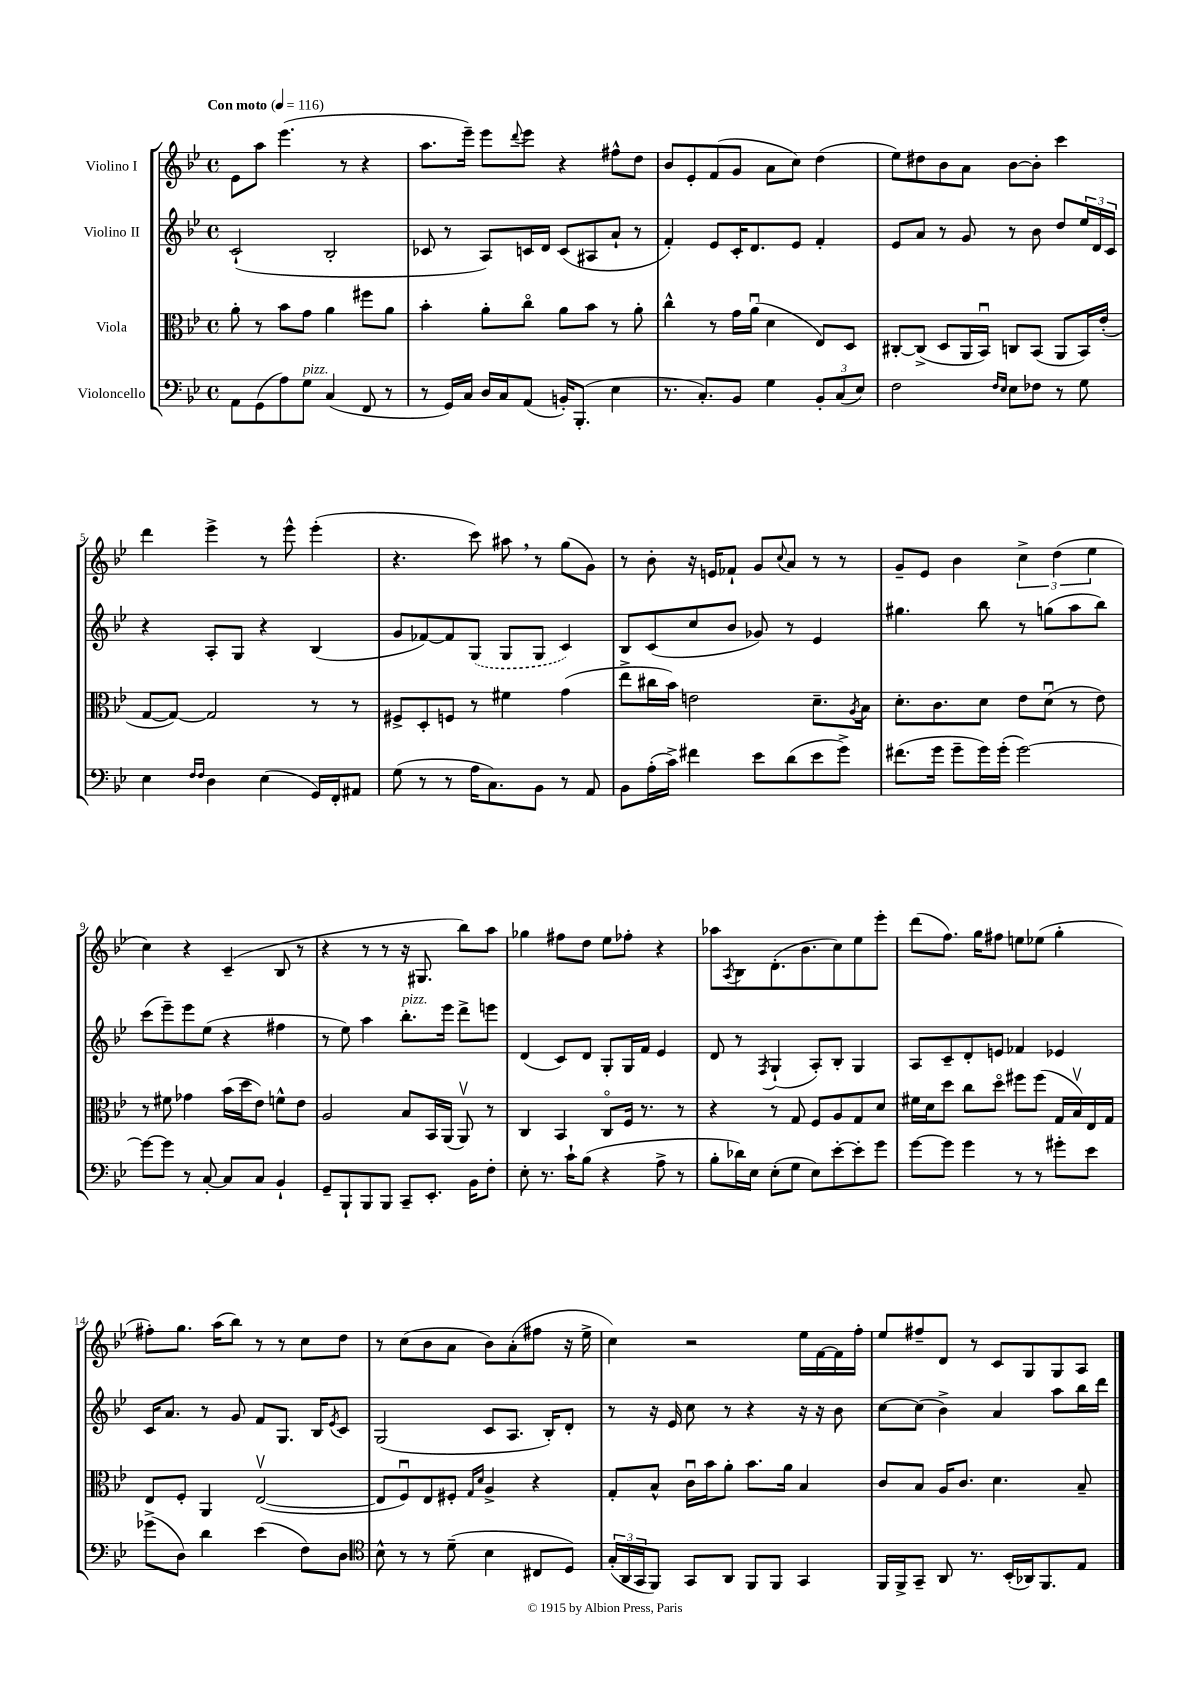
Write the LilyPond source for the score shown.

<<
\new StaffGroup <<
\new Staff = "s0" \with { instrumentName = "Violino I" } {
    \clef treble \key bes \major \defaultTimeSignature \time 4/4 \tempo "Con moto" 4 = 116
    ees'8 a''8 ees'''4.( r8 r4 |
    a''8. ees'''16--) ees'''8 \appoggiatura { d'''8 } ees'''8 r4 fis''8-^ d''8 |
    bes'8 ees'8-. f'8( g'8 a'8 c''8) d''4( |
    ees''8) dis''8 bes'8 a'8 bes'8~ bes'8-. c'''4 |
    d'''4 ees'''4-> r8 ees'''8-^ ees'''4-.( |
    r4. c'''8) ais''8 \breathe r8 g''8( g'8) |
    r8 bes'8-. r16 e'16 fes'8-! g'8 \appoggiatura { c''8 } a'8 r8 r8 |
    g'8-- ees'8 bes'4 \tuplet 3/2 { c''4-> d''4( ees''4 } |
    c''4) r4 c'4--( bes8 r8 |
    r4 r8 r8 r16 gis8. bes''8) a''8 |
    ges''4 fis''8 d''8 ees''8 fes''8-. r4 |
    aes''8 \acciaccatura { a8 } bes8 d'8.-.( bes'8. c''8) ees''8 ees'''8-. |
    d'''8( f''8.) g''16 fis''8 e''8 ees''8( g''4-. |
    fis''8-.) g''8. a''16( bes''8) r8 r8 c''8 d''8 |
    r8 c''8( bes'8 a'8 bes'8) a'8-.( fis''8 r16 ees''16-> |
    c''4) r2 ees''16 f'16~ f'16 f''16-. |
    ees''8 fis''8-- d'8 r8 c'8 g8 g8 a8 \bar "|." |
}
\new Staff = "s1" \with { instrumentName = "Violino II" } {
    \clef treble \key bes \major \defaultTimeSignature \time 4/4
    c'2-!( bes2-. |
    ces'8 r8 a8) c'16 d'16 c'8( ais8 a'8-! r8 |
    f'4-.) ees'8 c'16-. d'8. ees'8 f'4-. |
    ees'8 a'8 r8 g'8 r8 bes'8 d''8 \tuplet 3/2 { ees''16 d'16 c'16 } |
    r4 a8-. g8 r4 bes4( |
    g'8 fes'8~) fes'8 \once \slurDashed g8( g8 g8 c'4) |
    bes8 c'8( c''8 bes'8 ges'8) r8 ees'4 |
    gis''4. bes''8 r8 g''8( a''8 bes''8) |
    c'''8( ees'''8--) ees'''8 ees''8( r4 fis''4 |
    r8 ees''8) a''4 bes''8.-.^\markup { \italic "pizz." } ees'''16 d'''8-> e'''8 |
    d'4( c'8) d'8 g8-. g16 f'16 ees'4 |
    d'8 r8 \acciaccatura { f8 } g4-!( a8-.) bes8-. g4 |
    a8 c'8-- d'8-. e'8 fes'4 ees'4 |
    c'16 a'8. r8 g'8 f'8 g8. bes16 \acciaccatura { ees'8 } c'8 |
    g2( c'8 a8. bes16-.) d'8-. |
    r8 r16 ees'16 c''8 r8 r4 r16 r16 bes'8 |
    c''8~ c''8( bes'4->) a'4 a''8 bes''16 d'''16 \bar "|." |
}
\new Staff = "s2" \with { instrumentName = "Viola" } {
    \clef alto \key bes \major \defaultTimeSignature \time 4/4
    a'8-. r8 bes'8 g'8 a'4 fis''8 a'8 |
    bes'4-. a'8-. c''8\flageolet a'8 bes'8 r8 a'8-. |
    c''4-^ r8 g'16 a'16\downbow( d'4 ees8) d8 |
    cis8~-. cis8->( d8 a,16 bes,16\downbow) c8 bes,8( a,8 bes,16) ees'16-.( |
    g8~ g8~) g2 r8 r8 |
    fis8-> d8-. f8 r8 fis'4 g'4( |
    ees''8-> cis''16 bes'16) e'2 d'8.-- \acciaccatura { a8 } bes16 |
    d'8.-. c'8. d'8 ees'8 d'8\downbow( r8 ees'8) |
    r8 fis'8 ges'4 bes'16( d''16 ees'8) f'8-^ ees'8 |
    a2 bes8 bes,16 a,16( a,8\upbow) r8 |
    c4 bes,4 c8\flageolet f16 r8. r8 |
    r4 r8 g8 f8 a8 g8 d'8 |
    fis'16 d'16 d''8 c''8 d''8\flageolet fis''8 fis''8( g16 bes16\upbow) ees16 g16 |
    ees8 f8-. a,4 ees2~\upbow( |
    ees8 f8\downbow) ees8 fis8-. \grace { g16 d'16 } a4-> r4 |
    g8-. bes8-^ c'16\downbow bes'16 a'8-. bes'8. a'16 bes4 |
    c'8 bes8 a16 c'8. d'4. bes8-- \bar "|." |
}
\new Staff = "s3" \with { instrumentName = "Violoncello" } {
    \clef bass \key bes \major \defaultTimeSignature \time 4/4
    a,8 g,8( a8) g8^\markup { \italic "pizz." } c4( f,8 r8 |
    r8 g,16) c16 d16 c16 a,8( b,16-.) bes,,8.-.( ees4 |
    r8. c8.-.) bes,8 g4 \tuplet 3/2 { bes,8-. c8( ees8) } |
    f2 \grace { f16 ees16 } ees8 fes8 r8 g8 |
    ees4 \grace { f16 f16 } d4 ees4( g,16) f,16-. ais,8 |
    g8( r8 r8 a16 c8.) bes,8 r8 a,8 |
    bes,8 a16-.( c'16->) fis'4 ees'8 d'8( ees'8 g'8->) |
    fis'8.( g'16 g'8-- g'16) g'16-.( g'2~) |
    g'8~ g'8 r8 c8~-. c8 c8 bes,4-! |
    g,8-- bes,,8-! bes,,8 bes,,8 c,8-- ees,8.-. bes,16 f8-. |
    ees8-. r8. c'16-! bes8( r4 a8-> r8 |
    bes8-. des'16) ees16 ees8-.( g8 ees8) ees'8~-. ees'8-. g'8 |
    g'8~ g'8 g'4 r8 r8 gis'8-. ees'8 |
    ges'8->( d8) d'4 ees'4( f8) d8 |
    \clef tenor bes8-^ r8 r8 d'8--( bes4 cis8 d8) |
    \tuplet 3/2 { g16-.( a,16 g,16 } f,8) g,8 a,8 f,8 f,8 g,4 |
    f,16 f,16-> g,8-- a,8 r8. bes,16-.( aes,16) f,8. ees8 \bar "|." |
}
>>
>>
